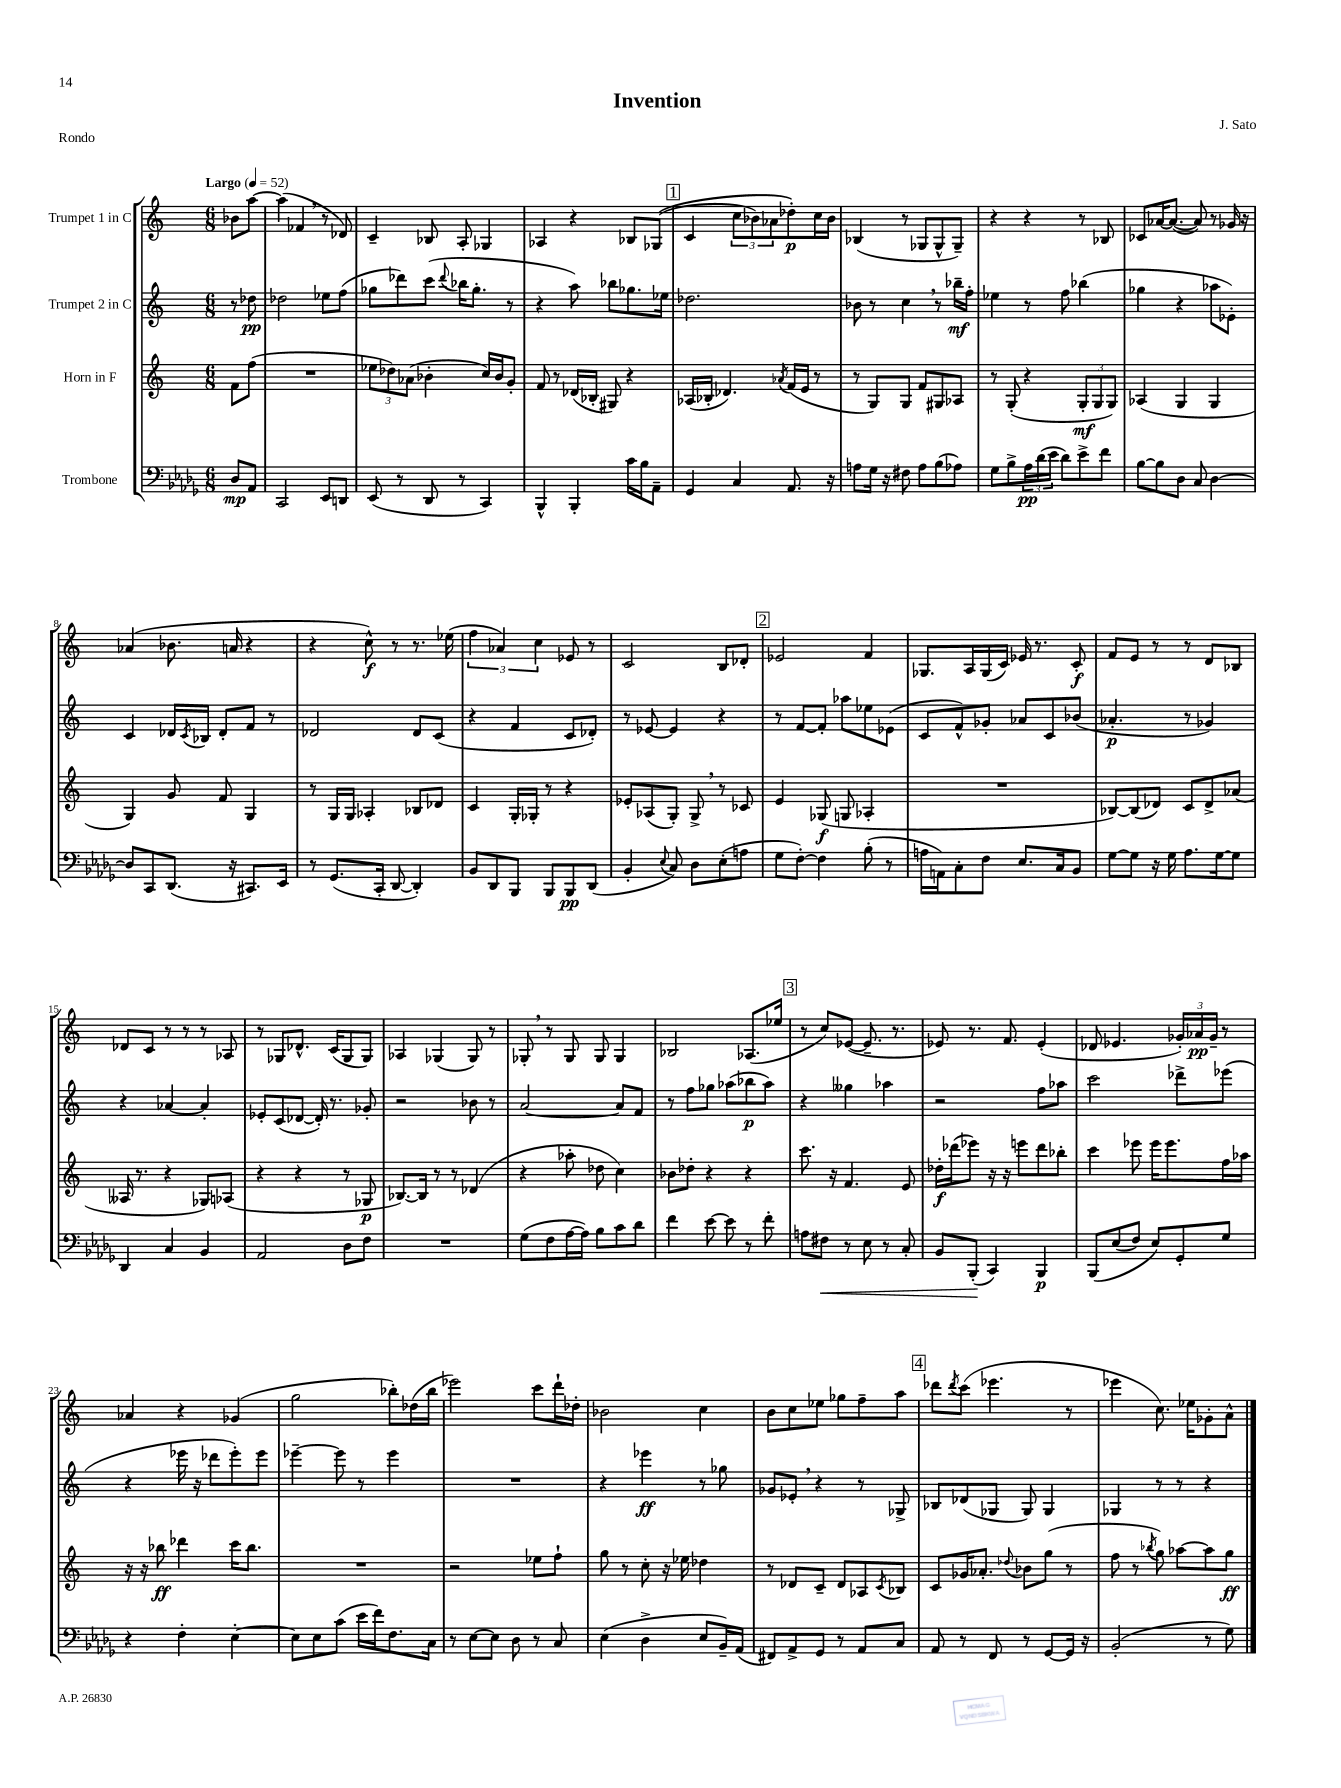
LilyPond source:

\header { title = "Invention" composer = "J. Sato" piece = "Rondo" }
<<
\new StaffGroup <<
\new Staff = "s0" \with { instrumentName = "Trumpet 1 in C" } {
    \clef treble \key c \major \numericTimeSignature \time 6/8 \partial 4 \tempo "Largo" 4 = 52
    bes'8 a''8~ |
    a''4( fes'4 \breathe r8 des'8) |
    c'4-- bes8 a8-. ges4 |
    aes4 r4 bes8 ges8(\( |
    \mark \markup { \box "1" } c'4 \tuplet 3/2 { c''8 bes'8) aes'8 } des''8-.\p\) c''16 bes'16 |
    bes4( r8 ges8 ges8-^ ges8--) |
    r4 r4 r8 bes8 |
    ces'8 aes'16~ aes'8.~( aes'8) r8 ges'16 r16 |
    aes'4( bes'8. a'16 r4 |
    r4 c''8-^\f) r8 r8. ees''16( |
    \tuplet 3/2 { f''4 aes'4) c''4 } ees'8 r8 |
    c'2 b8 des'8-. |
    \mark \markup { \box "2" } ees'2 f'4 |
    ges8. a16 ges16( c'16) ees'16 r8. c'8-.\f |
    f'8 e'8 r8 r8 d'8 bes8 |
    des'8 c'8 r8 r8 r8 aes8 |
    r8 ges8 des'8.-^ c'16( ges8 ges8) |
    aes4 ges4( ges8) r8 |
    ges8-. \breathe r8 ges8 ges8 ges4 |
    bes2 aes8.( ees''16 |
    \mark \markup { \box "3" } r8 c''8) ees'8~( ees'8.-- r8. |
    ees'8) r8. f'8. ees'4-.( |
    des'8 ees'4. \tuplet 3/2 { ges'16-.) aes'16\pp ges'16-- } r8 |
    aes'4 r4 ges'4( |
    g''2 bes''8-.) des''16( bes''16 |
    ees'''2) c'''8 d'''16-! des''16-. |
    bes'2 c''4 |
    b'8 c''8 ees''8 ges''8 f''8-- a''8 |
    \mark \markup { \box "4" } des'''8 \acciaccatura { des'''8 } c'''8( ees'''4. r8 |
    ees'''4 c''8.) ees''16 ges'8-. a'8-^ \bar "|." |
}
\new Staff = "s1" \with { instrumentName = "Trumpet 2 in C" } {
    \clef treble \key c \major \numericTimeSignature \time 6/8 \partial 4
    r8 des''8\pp |
    des''2 ees''8 f''8( |
    ges''8 des'''8) c'''8( \appoggiatura { des'''8 } bes''16 ges''8.-. r8 |
    r4 a''8) bes''8 ges''8. ees''16 |
    \mark \markup { \box "1" } des''2. |
    bes'8 r8 c''4 \breathe r8 bes''16--\mf f''16-. |
    ees''4 r8 f''8 bes''4( |
    ges''4 r4 aes''8 ees'8-.) |
    c'4 des'16 \acciaccatura { c'8 } bes16 des'8-. f'8 r8 |
    des'2 des'8 c'8( |
    r4 f'4 c'8 des'8-.) |
    r8 ees'8~ ees'4 r4 |
    \mark \markup { \box "2" } r8 f'8~ f'8-. aes''8 ees''8 ees'8( |
    c'8 f'8-^) ges'8-. aes'8 c'8 bes'8( |
    aes'4.-.\p r8 ges'4) |
    r4 aes'4~ aes'4-. |
    ees'8-. c'8( des'8~ des'16-.) r8. ges'8-. |
    r2 bes'8 r8 |
    a'2~ a'8 f'8 |
    r8 f''8 ges''8 aes''8( bes''8\p aes''8) |
    \mark \markup { \box "3" } r4 geses''4 aes''4 |
    r2 f''8 aes''8 |
    c'''2 des'''8-> ees'''8( |
    r4 ees'''16 r16 des'''8 ees'''8-.) ees'''8 |
    ees'''4~-- ees'''8 r8 ees'''4 |
    R2. |
    r4 ees'''4\ff r8 ges''8 |
    ges'8 ees'8-. \breathe r4 r8 ges8-> |
    \mark \markup { \box "4" } bes8 des'8( ges8 ges8) ges4 |
    ges4 r8 r8 r4 \bar "|." |
}
\new Staff = "s2" \with { instrumentName = "Horn in F" } {
    \clef treble \key c \major \numericTimeSignature \time 6/8 \partial 4
    f'8 f''8( |
    R2. |
    \tuplet 3/2 { ees''8 des''8) aes'8( } bes'4-. c''16) bes'16 g'8-. |
    f'8 r8 des'16( bes16-. gis8) r4 |
    \mark \markup { \box "1" } aes16( bes16-. des'4.) \acciaccatura { aes'8 } f'16( e'16 r8 |
    r8 g8) g8 f'8 gis8 aes8 |
    r8 g8-.( r4 \tuplet 3/2 { g8-.\mf g8 g8) } |
    aes4( g4 g4 |
    g4) g'8 f'8 g4 |
    r8 g16 g16 aes4-. bes8 des'8 |
    c'4 g16-. ges16-. r8 r4 |
    ees'8-. aes8( g8-.) g8-> \breathe r8 ces'8 |
    \mark \markup { \box "2" } e'4 ges8\f( g8 aes4-. |
    R2. |
    bes8~) bes8( des'8) c'8 des'8-> aes'8( |
    aeses16 r8. r4 ges8) aes8( |
    r4 r4 r8 ges8\p |
    bes8.~) bes16 r8 r8 des'4( |
    r4 aes''8-. des''8 c''4) |
    bes'8 des''8-. r4 r4 |
    \mark \markup { \box "3" } c'''8. r16 f'4. e'8 |
    des''16-.\f des'''16( ees'''8) r16 r16 e'''8 des'''8 bes''8-. |
    c'''4 ees'''8 ees'''16 ees'''8. f''16 aes''16 |
    r16 r16 bes''8\ff des'''4 c'''16 bes''8. |
    R2. |
    r2 ees''8 f''8-! |
    g''8 r8 c''8-. r16 ees''16 des''4 |
    r8 des'8 c'8-- des'8 aes8 \acciaccatura { c'8 } bes8 |
    \mark \markup { \box "4" } c'8 ges'16 aes'8.-. \appoggiatura { des''8 } bes'8 g''8( r8 |
    f''8 r8 \acciaccatura { bes''8 } g''8) aes''8~ aes''8 g''8\ff \bar "|." |
}
\new Staff = "s3" \with { instrumentName = "Trombone" } {
    \clef bass \key des \major \numericTimeSignature \time 6/8 \partial 4
    des8\mp aes,8 |
    c,2 ees,8 d,8 |
    ees,8( r8 des,8 r8 c,4) |
    bes,,4-^ bes,,4-. c'16 bes16 aes,8-- |
    \mark \markup { \box "1" } ges,4 c4 aes,8. r16 |
    a8 ges16 r16 fis8 a8 bes8( aes8) |
    ges8 bes8-> \tuplet 3/2 { aes16\pp des'16( ees'16 } des'8) ees'8-> f'8 |
    bes8~ bes8 des8 c8 des4~ |
    des8 c,8 des,8.( r16 cis,8.) ees,16 |
    r8 ges,8.( c,16-. des,8~ des,4-.) |
    bes,8 des,8 bes,,8 bes,,8 bes,,8\pp des,8( |
    bes,4-. \appoggiatura { ees8 } c8) des8 ees8-.( a8 |
    \mark \markup { \box "2" } ges8 f8~-.) f4 bes8-.( r8 |
    a16 a,16) c8-. f8 ees8. c16 bes,8 |
    ges8~ ges8 r16 ges16 aes8. ges16~ ges8 |
    des,4 c4 bes,4 |
    aes,2 des8 f8 |
    R2. |
    ges8( f8 aes16~ aes16) bes8 c'8 des'8 |
    f'4 ees'8~ ees'8 r8 f'8-. |
    \mark \markup { \box "3" } a8 fis8\< r8 ees8 r8 c8-. |
    bes,8 bes,,8-.\!( c,4) bes,,4\p |
    bes,,8\( ees8( f8) ees8\) ges,8-. ges8 |
    r4 f4-. ees4~-. |
    ees8 ees8 c'8( ees'16 f'16) f8. c16 |
    r8 ees8~ ees8 des8 r8 c8 |
    ees4( des4-> ees8 bes,16--) aes,16( |
    fis,8) aes,8-> ges,8 r8 aes,8 c8 |
    \mark \markup { \box "4" } aes,8 r8 f,8 r8 ges,8~ ges,16 r16 |
    bes,2-.( r8 ges8) \bar "|." |
}
>>
>>
